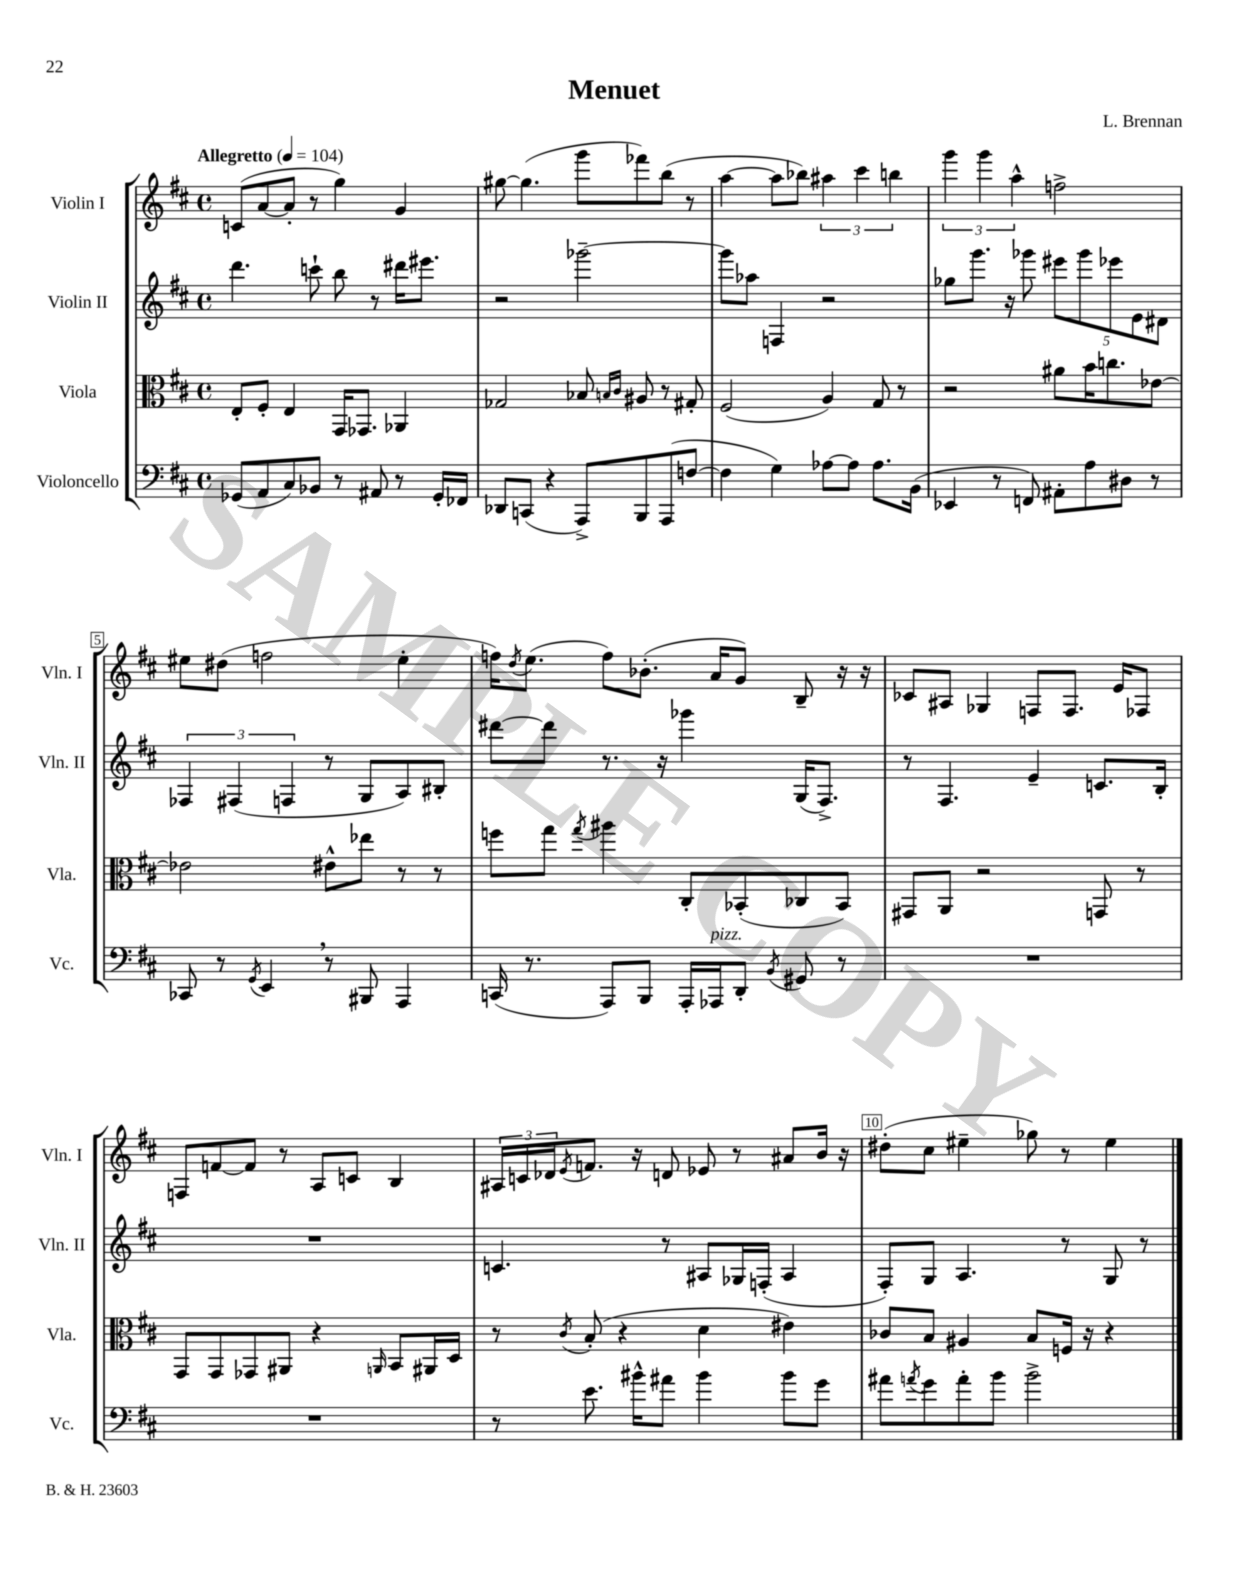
\header { title = "Menuet" composer = "L. Brennan" }
<<
\new StaffGroup <<
\new Staff = "s0" \with { instrumentName = "Violin I" shortInstrumentName = "Vln. I" } {
    \clef treble \key d \major \defaultTimeSignature \time 4/4 \tempo "Allegretto" 4 = 104
    c'8( a'8~ a'8-. r8 g''4) g'4 |
    gis''8~ gis''4.( g'''8 fes'''8) b''8( r8 |
    a''4~ a''8 bes''8) \tuplet 3/2 { ais''4 cis'''4 b''4 } |
    \tuplet 3/2 { g'''4 g'''4 a''4-^ } f''2-> |
    eis''8 dis''8( f''2 eis''4-. |
    f''16) \acciaccatura { d''8 } e''8.( f''8) bes'8.-.( a'16 g'8) b8-- r16 r16 |
    ces'8 ais8 ges4 f8 f8. e'16 fes8 |
    f8 f'8~ f'8 r8 a8 c'8 b4 |
    \tuplet 3/2 { ais16 c'16 des'16 } \acciaccatura { e'8 } f'8. r16 d'8 ees'8 r8 ais'8 b'16 r16 |
    dis''8-.( cis''8 eis''4-- ges''8) r8 eis''4 \bar "|." |
}
\new Staff = "s1" \with { instrumentName = "Violin II" shortInstrumentName = "Vln. II" } {
    \clef treble \key d \major \defaultTimeSignature \time 4/4
    d'''4. c'''8-! b''8 r8 dis'''16 eis'''8. |
    r2 ges'''2~-- |
    ges'''8 aes''8 f4 r2 |
    ges''8 g'''8. r16 ges'''8 \tuplet 5/4 { eis'''8 ges'''8 ees'''8 e'8 dis'8 } |
    \tuplet 3/2 { fes4 fis4( f4 } r8 g8 a8) bis8-. |
    dis'''8~ dis'''8 r8. r16 ges'''4 g16( fis8.->) |
    r8 fis4. e'4-- c'8. b16-. |
    R1 |
    c'4. r8 ais8 ges16 f16-.( ais4 |
    fis8-.) g8 a4. r8 g8 r8 \bar "|." |
}
\new Staff = "s2" \with { instrumentName = "Viola" shortInstrumentName = "Vla." } {
    \clef alto \key d \major \defaultTimeSignature \time 4/4
    e8-. fis8-. e4 g,16 ges,8. aes,4 |
    ges2 bes8 \grace { b16 cis'16 } ais8 r8 gis8-. |
    fis2( a4) g8 r8 |
    r2 ais'8 b'16 c''8. ees'8~ |
    ees'2 eis'8-^ ees''8 r8 r8 |
    f''8 g''8 \acciaccatura { g''8 } ais''4 cis8-. bes,8-.( ces8 bes,8) |
    gis,8 a,8 r2 g,8 r8 |
    g,8 g,8 ges,8 ais,8 r4 \grace { a,16 } b,8 ais,16 d16 |
    r8 \acciaccatura { cis'8 } b8-.( r4 d'4 eis'4) |
    ces'8 b8 ais4 b8 f16 r16 r4 \bar "|." |
}
\new Staff = "s3" \with { instrumentName = "Violoncello" shortInstrumentName = "Vc." } {
    \clef bass \key d \major \defaultTimeSignature \time 4/4
    ges,8( a,8 cis8) bes,8 r8 ais,8 r8 ges,16-. fes,16 |
    des,8 c,8( r4 a,,8->) b,,8 a,,8( f8~ |
    f4 g4) aes8~ aes8 aes8. b,16( |
    ees,4 r8 f,8) ais,8-. a8 dis8 r8 |
    ces,8 r8 \acciaccatura { g,8 } e,4 \breathe r8 bis,,8 a,,4 |
    c,16( r8. a,,8) b,,8 a,,16-. aes,,16^\markup { \italic "pizz." } d,8-. \acciaccatura { b,8 } gis,8 r8 |
    R1 |
    R1 |
    r8 e'8. bis'16-^ ais'8 bis'4 bis'8 g'8 |
    ais'8 \acciaccatura { a'8 } g'8 a'8-. b'8 b'2-> \bar "|." |
}
>>
>>
\layout { \context { \Score \override BarNumber.break-visibility = ##(#f #t #t) barNumberVisibility = #(every-nth-bar-number-visible 5) \override BarNumber.stencil = #(make-stencil-boxer 0.1 0.3 ly:text-interface::print) } }
